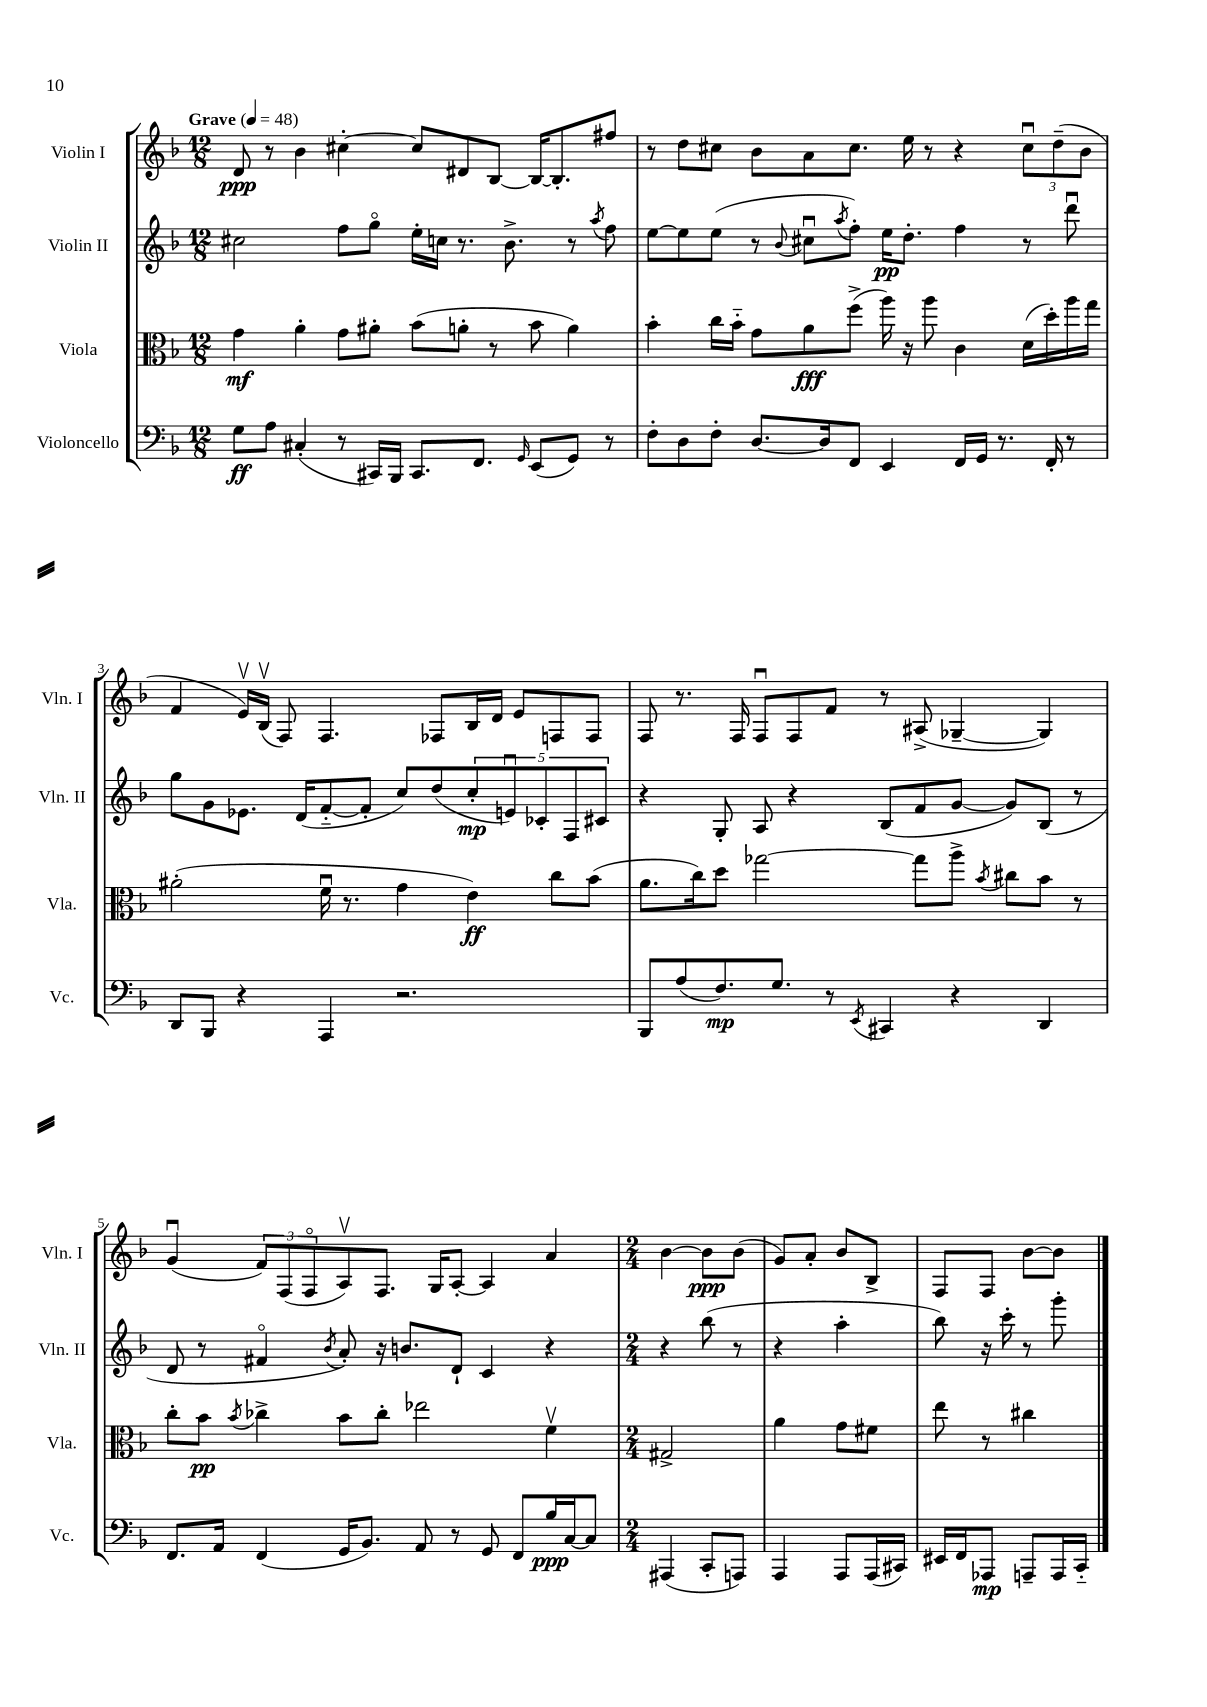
<<
\new StaffGroup <<
\new Staff = "s0" \with { instrumentName = "Violin I" shortInstrumentName = "Vln. I" } {
    \clef treble \key f \major \numericTimeSignature \time 12/8 \tempo "Grave" 4 = 48
    d'8\ppp r8 bes'4 cis''4~-. cis''8 dis'8 bes8~ bes16~ bes8.-. fis''8 |
    r8 d''8 cis''8 bes'8 a'8 cis''8. e''16 r8 r4 \tuplet 3/2 { cis''8\downbow d''8--( bes'8 } |
    f'4 e'16\upbow) bes16\upbow( f8) f4. fes8 bes16 d'16 e'8 f8 f8 |
    f8 r8. f16 f8\downbow f8 f'8 r8 ais8->( ges4~-- ges4) |
    g'4\downbow( \tuplet 3/2 { f'8) f8( f8\flageolet } a8\upbow) f8. g16 a8~-. a4 a'4 |
    \numericTimeSignature \time 2/4 bes'4~ bes'8\ppp bes'8( |
    g'8) a'8-. bes'8 bes8-> |
    f8 f8 bes'8~ bes'8 \bar "|." |
}
\new Staff = "s1" \with { instrumentName = "Violin II" shortInstrumentName = "Vln. II" } {
    \clef treble \key f \major \numericTimeSignature \time 12/8
    cis''2 f''8 g''8\flageolet e''16-. c''16 r8. bes'8.-> r8 \acciaccatura { a''8 } f''8 |
    e''8~ e''8 e''8( r8 \appoggiatura { bes'8 } cis''8\downbow \acciaccatura { a''8 } f''8-.) e''16\pp d''8.-. f''4 r8 d'''8\downbow |
    g''8 g'8 ees'8. d'16( f'8~-_ f'8-. c''8) d''8( \tuplet 5/4 { c''8-.\mp e'8\downbow) ces'8-. f8 cis'8 } |
    r4 g8-. a8 r4 bes8( f'8 g'8~ g'8) bes8( r8 |
    d'8 r8 fis'4\flageolet \acciaccatura { bes'8 } a'8-.) r16 b'8. d'8-! c'4 r4 |
    \numericTimeSignature \time 2/4 r4 bes''8( r8 |
    r4 a''4-. |
    bes''8) r16 c'''16-. r8 g'''8-. \bar "|." |
}
\new Staff = "s2" \with { instrumentName = "Viola" shortInstrumentName = "Vla." } {
    \clef alto \key f \major \numericTimeSignature \time 12/8
    g'4\mf a'4-. g'8 ais'8-. bes'8( a'8-. r8 bes'8 a'4) |
    bes'4-. c''16 bes'16-_ g'8 a'8\fff f''8->( a''16) r16 a''8 c'4 d'16( d''16-.) a''16 g''16 |
    ais'2-.( f'16\downbow r8. g'4 e'4\ff) c''8 bes'8( |
    a'8. c''16) d''8 ges''2~ ges''8 a''8-> \acciaccatura { bes'8 } cis''8 bes'8 r8 |
    c''8-. bes'8\pp \acciaccatura { bes'8 } ces''4-> bes'8 ces''8-. ees''2 f'4\upbow |
    \numericTimeSignature \time 2/4 gis2-> |
    a'4 g'8 fis'8 |
    e''8 r8 cis''4 \bar "|." |
}
\new Staff = "s3" \with { instrumentName = "Violoncello" shortInstrumentName = "Vc." } {
    \clef bass \key f \major \numericTimeSignature \time 12/8
    g8\ff a8 cis4-.( r8 cis,16) bes,,16 cis,8. f,8. \grace { g,16 } e,8( g,8) r8 |
    f8-. d8 f8-. d8.~ d16 f,8 e,4 f,16 g,16 r8. f,16-. r8 |
    d,8 bes,,8 r4 a,,4 r2. |
    bes,,8 a8( f8.\mp) g8. r8 \acciaccatura { e,8 } cis,4 r4 d,4 |
    f,8. a,16 f,4( g,16 bes,8.) a,8 r8 g,8 f,8 bes16\ppp c16~ c8 |
    \numericTimeSignature \time 2/4 ais,,4( c,8-. a,,8) |
    a,,4 a,,8 a,,16( cis,16) |
    eis,16 f,16 aes,,8\mp a,,8-- a,,16 c,16-_ \bar "|." |
}
>>
>>
